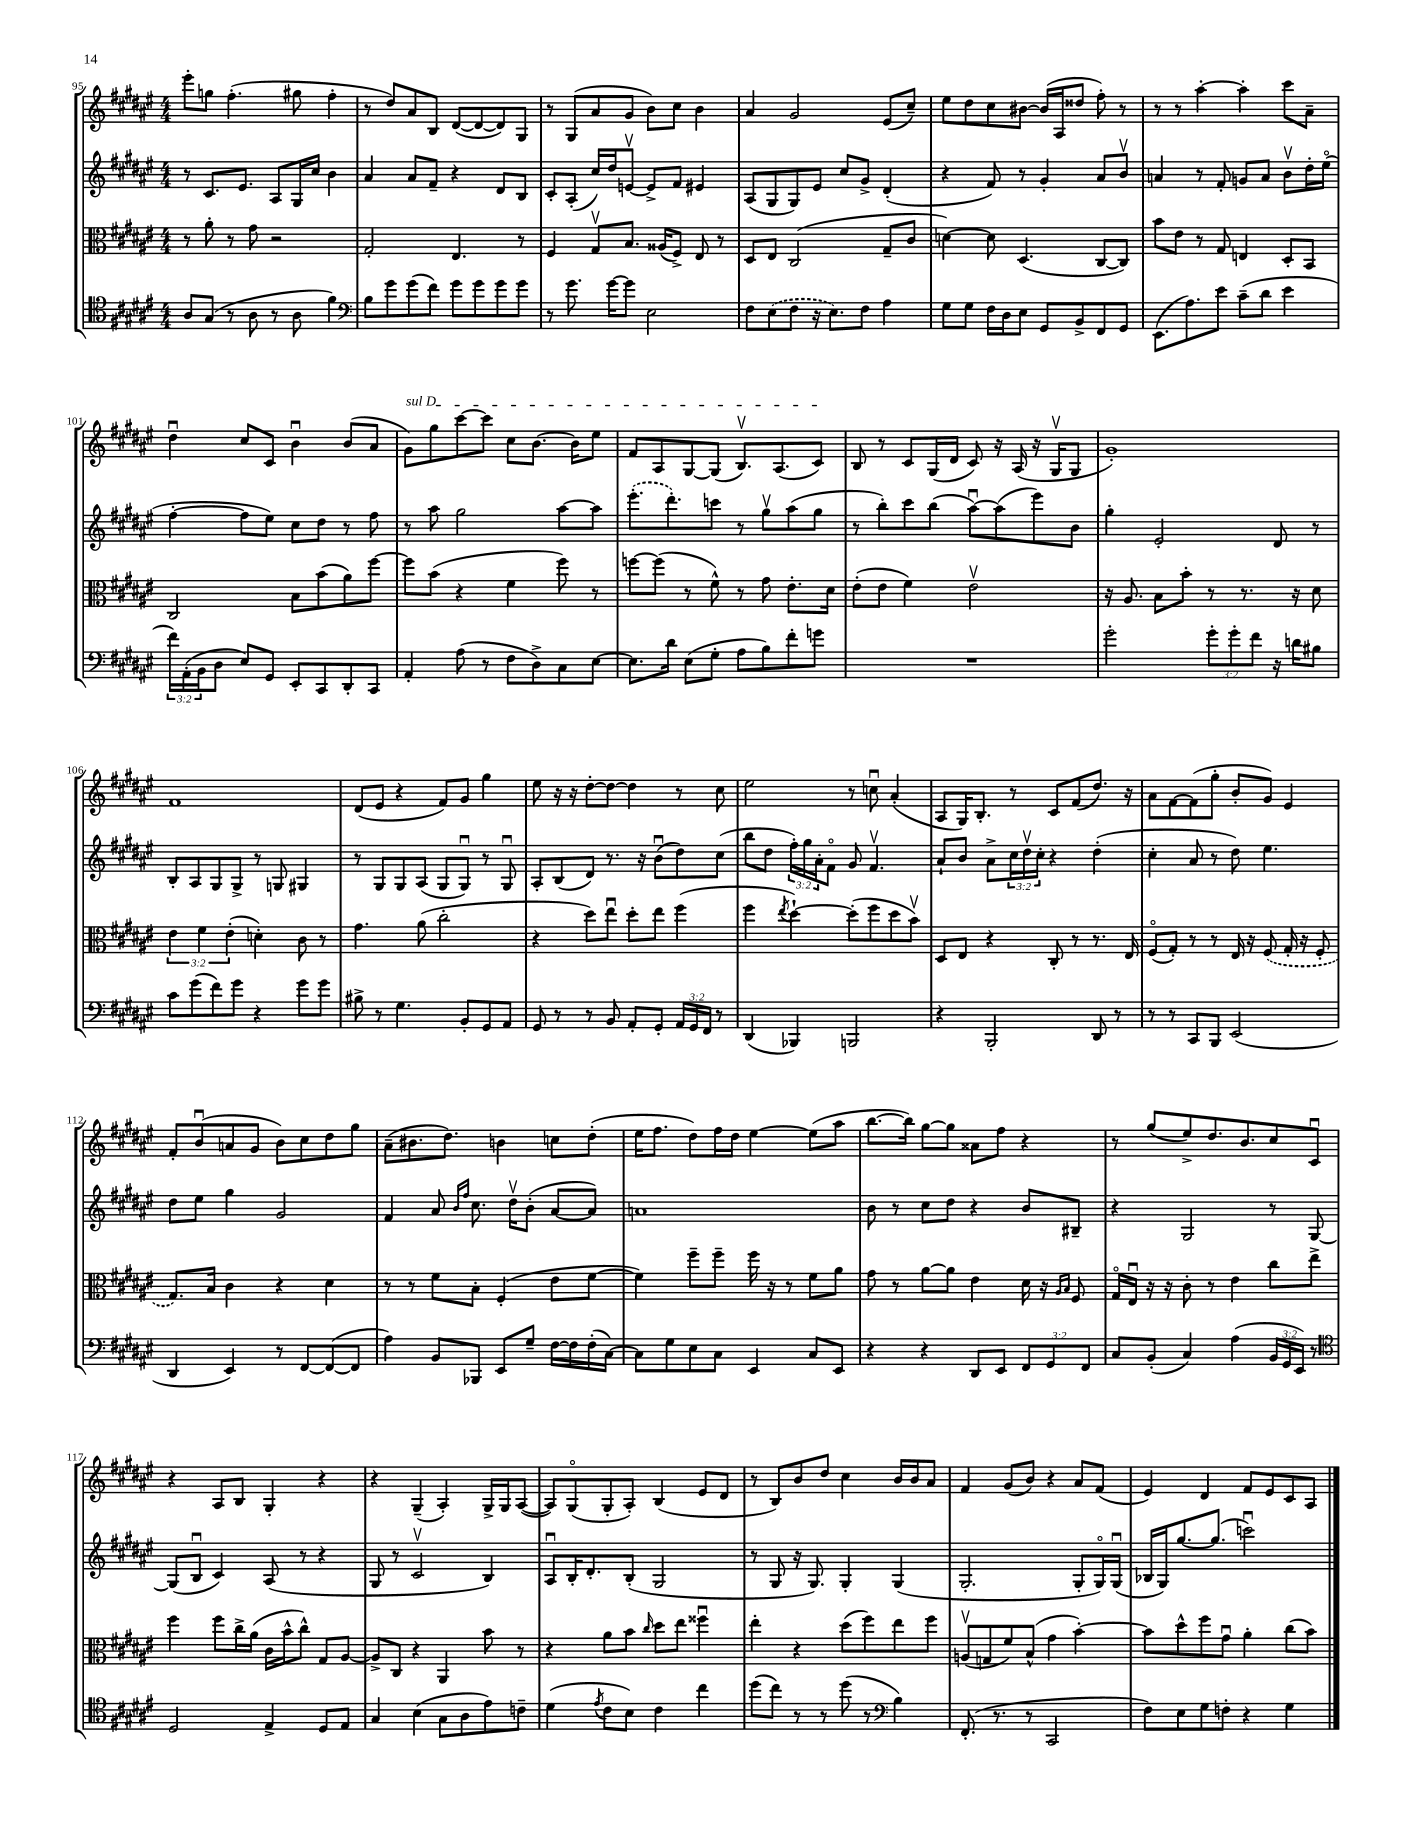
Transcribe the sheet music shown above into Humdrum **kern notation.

**kern	**kern	**kern	**kern
*staff4	*staff3	*staff2	*staff1
*clefC4	*clefC3	*clefG2	*clefG2
*k[f#c#g#d#a#e#]	*k[f#c#g#d#a#e#]	*k[f#c#g#d#a#e#]	*k[f#c#g#d#a#e#]
*M4/4	*M4/4	*M4/4	*M4/4
8A#	8r	8r	8eee#'
(8G#	8a#'	8.c#	8gg
8r	8r	.	(4.ff#'
.	.	8.e#	.
8A#	8g#	.	.
8r	2r	8A#	.
8A#	.	16G#	8gg#
.	.	16cc#	.
4f#)	.	4b	4ff#'
=	=	=	=
*clefF4	*	*	*
8B	2G#'	4a#	8r
8g#	.	.	8dd#)
(8g#	.	8a#	8a#
8f#)	.	8f#~	8B
8g#	4.E#	4r	([8d#
8g#	.	.	8d#_
8g#	.	8d#	8d#])
8g#	8r	8B	8G#
=	=	=	=
8r	4F#	8c#'	8r
8.g#	.	(8A#'	(8G#
.	8G#v	16cc#)	8a#
[16g#	.	16dd#	.
8g#]	8.B	[8ev	8g#
2E#	.	8e^]	8b)
.	(16A##	.	.
.	8F#^)	8f#	8cc#
.	8E#	4e#	4b
.	8r	.	.
=	=	=	=
8F#	8D#	(8A#	4a#
(8E#	8E#	8G#	.
8F#	(2C#	8G#)	2g#
16r	.	8e#	.
8.E#)	.	.	.
.	.	8cc#	.
8F#	.	8g#^	.
4A#	8G#~	(4d#'	(8e#
.	8c#	.	8cc#~)
=	=	=	=
8G#	[4d)	4r	8ee#
8G#	.	.	8dd#
16F#	8d]	8f#)	8cc#
16D#	.	.	.
8E#	(4.D#	8r	[8b#
8GG#	.	4g#'	(16b#]
.	.	.	16A#
8BB^	.	.	8dd##
8FF#	[8C#	8a#	8ff#')
8GG#	8C#])	8bv	8r
=	=	=	=
(8.EE#	8b	4a	8r
.	8e#	.	8r
8.A#)	.	.	.
.	8r	8r	[4aa#'
8e#	8G#	8f#'	.
(8c#~	4E	8g	4aa#']
8d#	.	8a	.
4e#	8D#'	8bv	8ccc#
.	8BB	16dd#'	8a#~
.	.	(16ee#o	.
=	=	=	=
24f#)	2C#	[4ff#'	4dd#u
(24AA#'	.	.	.
24BB	.	.	.
8D#	.	.	.
8E#)	.	8ff#]	8cc#
8GG#	.	8ee#)	8c#
8EE#'	8B	8cc#	4bu
8CC#	(8b	8dd#	.
8DD#'	8a#)	8r	(8b
8CC#	[8ff#	8ff#	8a#
=	=	=	=
4AA#'	8ff#]	8r	8g#)
.	(8b	8aa#	8gg#
(8A#	4r	2gg#	[8ccc#
8r	.	.	8ccc#]
8F#	4f#	.	8cc#
8D#^)	.	.	[8.b
8C#	8ff#)	[8aa#	.
.	.	.	16b]
[8E#	8r	8aa#]	8ee#
=	=	=	=
8.E#]	[8ff	(8.eee#'	8f#
.	(8ff]	.	8A#
16d#	.	8.ddd#')	.
(8E#	8r	.	[8G#
8G#'	8f#^^)	8ccc	(8G#]
8A#	8r	8r	8.Bv)
8B)	8g#	8gg#v	.
.	.	.	(8.A#
8f#'	8.e#'	(8aa#	.
8g	.	8gg#	8c#)
.	16d#	.	.
=	=	=	=
1r	(8e#'	8r	8B
.	8e#	8bb')	8r
.	4f#)	8ccc#	8c#
.	.	(8bb	(16G#
.	.	.	16d#
.	2e#v	[8aa#u)	8c#)
.	.	(8aa#]	16r
.	.	.	(16A#
.	.	8eee#)	16r
.	.	.	16G#v
.	.	8b	8G#
=	=	=	=
2g#'	16r	4gg#'	1g#')
.	8.A#	.	.
.	8B	2e#'	.
.	8b'	.	.
12g#'	8r	.	.
12g#'	.	.	.
.	8.r	.	.
12f#	.	.	.
16r	.	8d#	.
16d	16r	.	.
8B#	8d#	8r	.
=	=	=	=
8c#	6e#	8B'	1f#
(8g#	.	8A#	.
.	6f#	.	.
8f#)	.	8G#	.
.	(6e#'	.	.
8g#	.	8G#^	.
4r	4d')	8r	.
.	.	8G	.
8g#	8c#	4G#	.
8g#	8r	.	.
=	=	=	=
8B#^	4.g#	8r	(8d#
8r	.	8G#	8e#
4.G#	.	8G#	4r
.	(8a#	(8A#	.
.	2cc#'	8G#	8f#)
8BB'	.	8G#u)	8g#
8GG#	.	8r	4gg#
8AA#	.	8G#u	.
=	=	=	=
8GG#	4r	8A#'	8ee#
8r	.	(8B	16r
.	.	.	16r
8r	8dd#)	8d#)	[8dd#'
8BB	8ee#u	8.r	8dd#_
8AA#'	8dd#'	.	4dd#]
.	.	16r	.
8GG#'	8ee#	(8bu	.
24AA#	(4ff#	8dd#)	8r
24GG#	.	.	.
24FF#	.	.	.
8r	.	(8cc#	8cc#
=	=	=	=
(4DD#	4ff#	8bb	2ee#
.	.	8dd#	.
.	8qee#	.	.
4BBB-)	[4dd#`)	24ff#')	.
.	.	24gg#	.
.	.	24a#'	.
.	.	8f#o	.
2BBB	(8dd#']	8g#	8r
.	8ff#	4.f#v	8ccu
.	8dd#	.	(4a#'
.	8bv)	.	.
=	=	=	=
4r	8D#	8a#`	8A#
.	8E#	8b	16G#)
.	.	.	8.B'
2BBB'	4r	8a#^	.
.	.	24cc#	8r
.	.	24dd#v	.
.	.	24cc#'	.
.	8C#'	4r	8c#
.	8r	.	(8f#
8DD#	8.r	(4dd#'	8.dd#)
8r	.	.	.
.	16E#	.	16r
=	=	=	=
8r	(8F#o	4cc#'	8a#
8r	8G#')	.	[8f#
8CC#	8r	8a#	(8f#]
8BBB	8r	8r	8gg#'
(2EE#	16E#	8dd#)	8b'
.	16r	.	.
.	(8F#	4.ee#	8g#)
.	16G#'	.	4e#
.	16r	.	.
.	8F#'	.	.
=	=	=	=
4DD#	8.G#)	8dd#	8f#'
.	.	8ee#	(8bu
.	16B	.	.
4EE#)	4c#	4gg#	8a
.	.	.	8g#
8r	4r	2g#	8b)
[8FF#	.	.	8cc#
(8FF#_	4d#	.	8dd#
8FF#]	.	.	8gg#
=	=	=	=
4A#)	8r	4f#	(8a#~
.	8r	.	8.b#
8BB	8f#	8a#	.
.	.	.	8.dd#)
.	.	16qqb	.
.	.	16qqff#	.
8BBB-	8B'	8.cc#	.
8EE#	(4F#'	.	4b
.	.	16dd#v	.
8G#~	.	(8b'	.
[16F#	8e#	[8a#	8cc
16F#]	.	.	.
(16F#'	[8f#	8a#])	(8dd#'
[16C#)	.	.	.
=	=	=	=
8C#]	4f#])	1a	16ee#
.	.	.	8.ff#
8G#	.	.	.
8E#	8ff#~	.	8dd#)
8C#	8ff#~	.	16ff#
.	.	.	16dd#
4EE#	16ff#	.	[4ee#
.	16r	.	.
.	8r	.	.
8C#	8f#	.	(8ee#]
8EE#	8a#	.	8aa#
=	=	=	=
4r	8g#	8b	[8.bb
.	8r	8r	.
.	.	.	16bb])
4r	[8a#	8cc#	[8gg#
.	8a#]	8dd#	8gg#]
8DD#	4e#	4r	8a##
8EE#	.	.	8ff#
12FF#	16d#	8b	4r
.	16r	.	.
12GG#	.	.	.
.	16qqA#	.	.
.	16qqB	.	.
.	8F#	8B#~	.
12FF#	.	.	.
=	=	=	=
8C#	16G#o	4r	8r
.	16E#u	.	.
(8BB'	16r	.	(8gg#
.	16r	.	.
4C#)	8c#'	2G#	8ee#^)
.	8r	.	8.dd#
(4A#	4e#	.	.
.	.	.	8.b
24BB	8cc#	8r	8cc#
24GG#	.	.	.
24EE#)	.	.	.
8r	8ee#^	[8G#	8c#u
=	=	=	=
*clefC4	*	*	*
2D#	4ff#	(8G#]	4r
.	.	8Bu	.
.	8ff#	4c#)	8A#
.	16cc#^	.	8B
.	(16a#	.	.
4E#^	16c#	(8A#	4G#'
.	16b^^	.	.
.	8cc#^^)	8r	.
8D#	8G#	4r	4r
8E#	[8A#	.	.
=	=	=	=
4G#	8A#^]	8G#	4r
.	8C#	8r	.
(4B	4r	2c#v	(4G#~
8G#	4AA#	.	4A#')
8A#	.	.	.
8e#)	8b	4B)	16G#^
.	.	.	16G#
8c~	8r	.	([8A#
=	=	=	=
(4d#	4r	8A#u	8A#])
.	.	16B'	(8G#o
.	.	8.d#'	.
8qe#	.	.	.
8c#	8a#	.	8G#'
8B)	8b	(8B'	8A#')
.	16qqcc#	.	.
4c#	8dd#	2G#	(4B
.	8ee#	.	.
4cc#	4ff##u	.	8e#
.	.	.	8d#
=	=	=	=
(8dd#	4ee#'	8r	8r
8cc#)	.	8G#	8B)
8r	4r	16r	8b
.	.	8.G#)	.
8r	.	.	8dd#
(8dd#	(8dd#	4G#'	4cc#
8r	8ff#)	.	.
*clefF4	*	*	*
4B)	8ee#	(4G#	16b
.	.	.	16b
.	8ff#	.	8a#
=	=	=	=
(8.FF#'	(8Av	2.G#'	4f#
.	8G	.	.
8.r	.	.	.
.	8f#)	.	(8g#
8r	(8B^^	.	8b)
2CC#	4g#	.	4r
.	[4b')	8G#'	8a#
.	.	16G#o)	(8f#
.	.	(16G#u	.
=	=	=	=
8F#)	8b]	16B-	4e#)
.	.	16G#)	.
8E#	8dd#^^	[8.gg#	.
8G#	8ff#	.	4d#
.	.	(8.gg#]	.
8F'	8g#u	.	.
4r	4a#'	2cccu)	8f#
.	.	.	8e#
4G#	(8cc#	.	8c#
.	8b)	.	8A#
==	==	==	==
*-	*-	*-	*-
